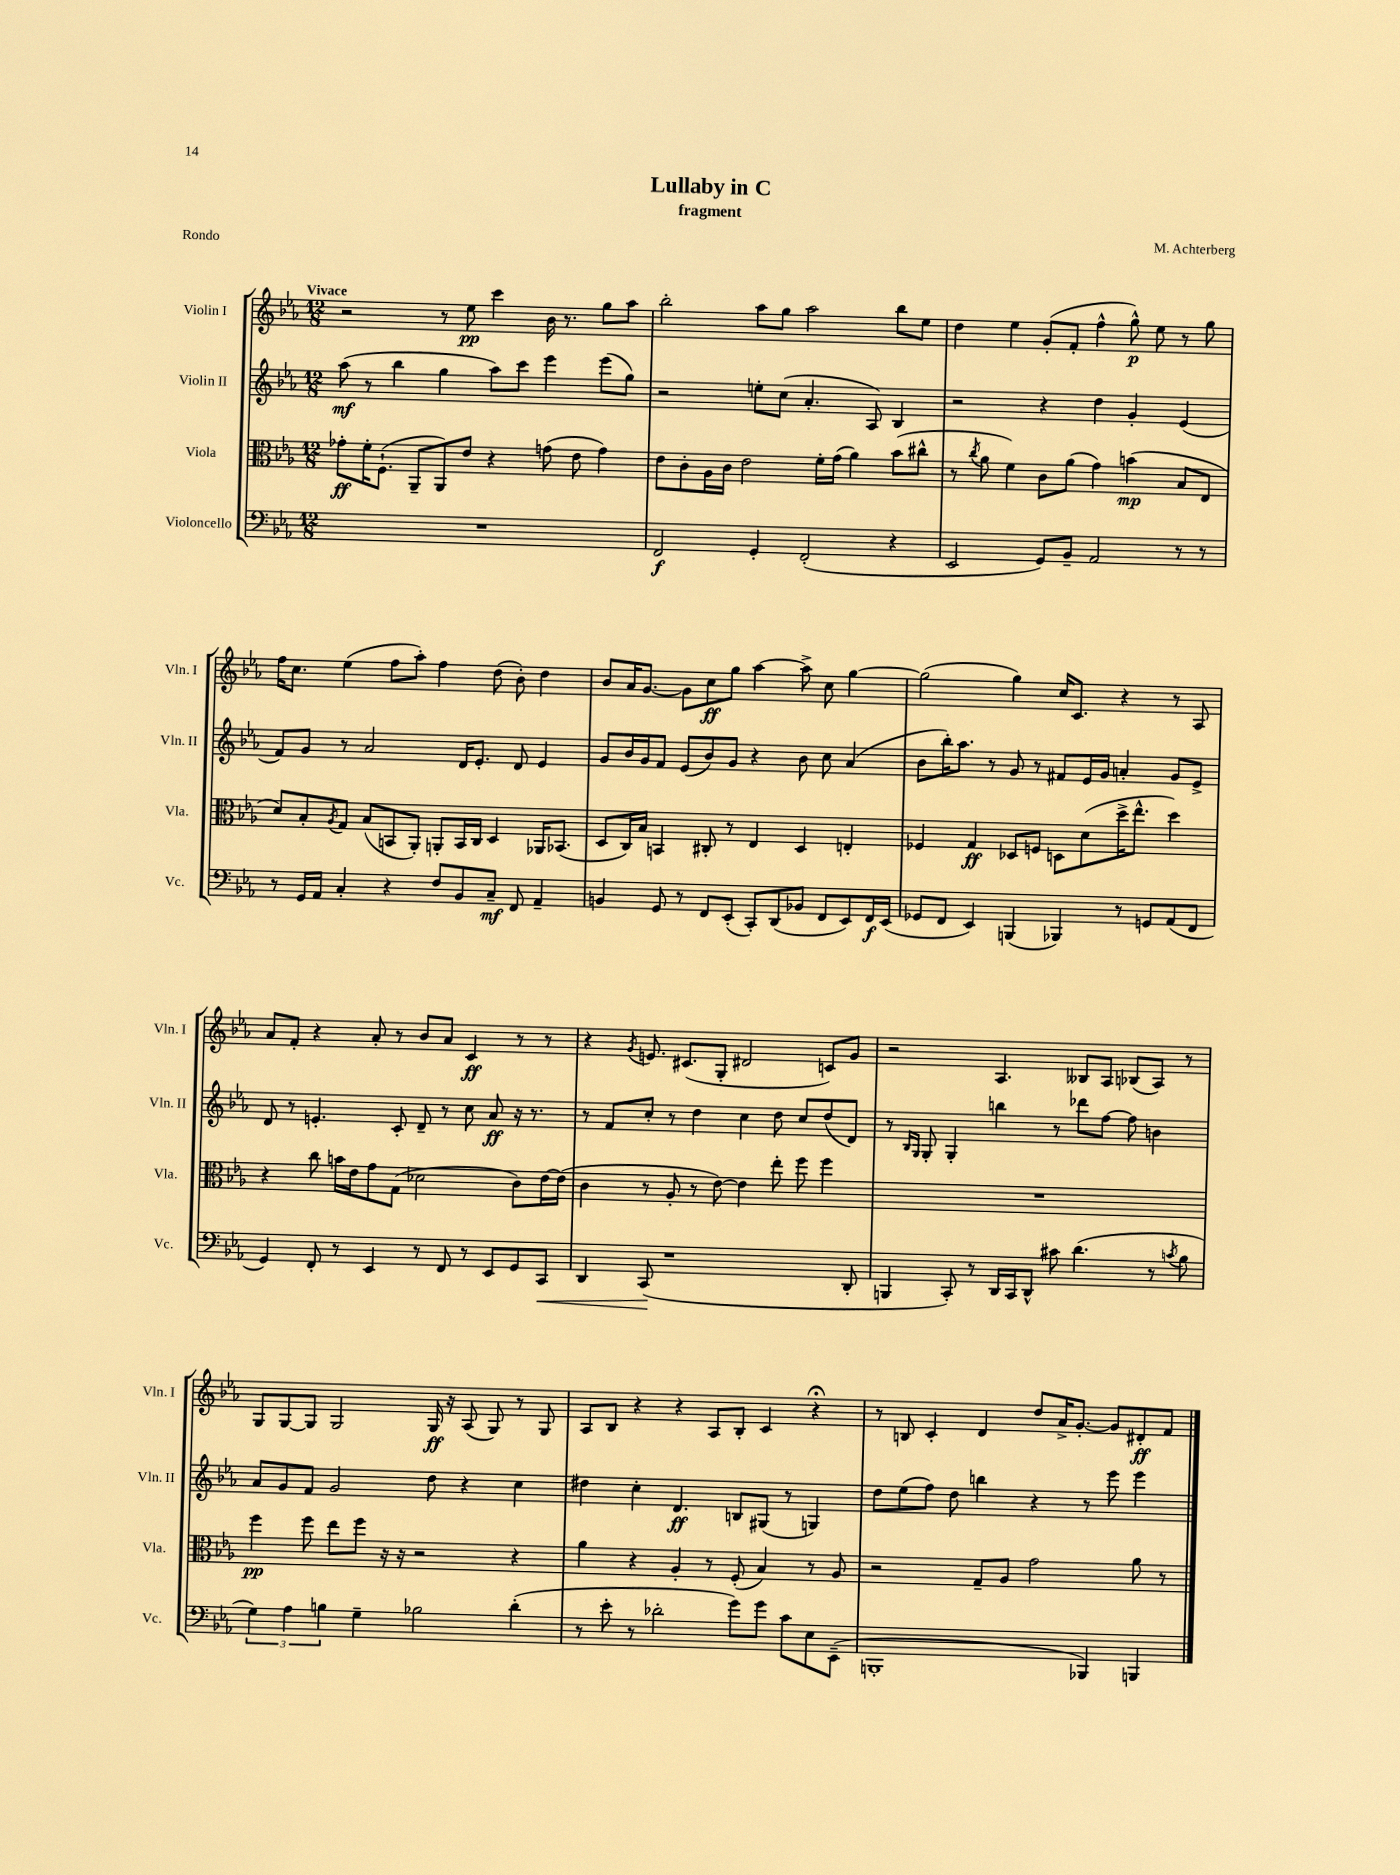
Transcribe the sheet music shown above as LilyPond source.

\header { title = "Lullaby in C" composer = "M. Achterberg" subtitle = "fragment" piece = "Rondo" }
<<
\new StaffGroup <<
\new Staff = "s0" \with { instrumentName = "Violin I" shortInstrumentName = "Vln. I" } {
    \clef treble \key ees \major \numericTimeSignature \time 12/8 \tempo "Vivace"
    r2 r8 ees''8\pp c'''4 bes'16 r8. g''8 aes''8 |
    bes''2-. aes''8 g''8 aes''2 bes''8 ees''8 |
    d''4 ees''4 g'8-.( f'8-. f''4-^ g''8-^\p) ees''8 r8 g''8 |
    f''16 c''8. ees''4( f''8 aes''8-.) f''4 d''8( bes'8-.) d''4 |
    bes'8 aes'16 g'8.~ g'8 c''8\ff g''8 aes''4~ aes''8-> c''8 g''4~ |
    g''2( g''4) c''16 c'8. r4 r8 aes8 |
    aes'8 f'8-. r4 aes'8-. r8 bes'8 aes'8 c'4\ff r8 r8 |
    r4 \acciaccatura { g'8 } e'8. cis'8.( g8-. dis'2 c'8) g'8 |
    r2 aes4. beses8 aes8 bes8( aes8) r8 |
    g8 g8~ g8 g2 g16\ff r16 aes8( g8) r8 g8 |
    aes8 bes8 r4 r4 aes8 bes8-. c'4 r4\fermata |
    r8 b8 c'4-. d'4 d''8 aes'16-> g'8.~-. g'8 dis'8-.\ff f'8 \bar "|." |
}
\new Staff = "s1" \with { instrumentName = "Violin II" shortInstrumentName = "Vln. II" } {
    \clef treble \key ees \major \numericTimeSignature \time 12/8
    aes''8\mf( r8 bes''4 g''4 aes''8) c'''8 ees'''4 ees'''8( g''8) |
    r2 e''8-. c''8( aes'4.-. aes8) bes4 |
    r2 r4 d''4 g'4-. ees'4( |
    f'8) g'8 r8 aes'2 d'16 ees'8.-. d'8 ees'4 |
    g'8 bes'16 g'16 f'8 ees'8( bes'8) g'8 r4 bes'8 c''8 aes'4( |
    bes'8 bes''16-.) aes''8. r8 g'8 r8 fis'8 ees'16 g'16 a'4-. g'8 ees'8-> |
    d'8 r8 e'4.-. c'8-. d'8-- r8 c''8 aes'8\ff r16 r8. |
    r8 f'8 c''8-. r8 d''4 c''4 d''8 c''8 d''8( d'8) |
    r8 \grace { bes16 g16 } g8-. g4-. b''4 r8 des'''8 f''8~ f''8 b'4 |
    aes'8 g'8 f'8 g'2 d''8 r4 c''4 |
    dis''4 c''4-. d'4.\ff b8 gis8( r8 g4) |
    d''8 ees''8( f''8) d''8 b''4 r4 r8 ees'''8 ees'''4 \bar "|." |
}
\new Staff = "s2" \with { instrumentName = "Viola" shortInstrumentName = "Vla." } {
    \clef alto \key ees \major \numericTimeSignature \time 12/8
    ges'8-.\ff f'16-. f8.-!( aes,8-- aes,8) ees'8 r4 g'8( ees'8 g'4) |
    ees'8 c'8-. aes16 c'16 ees'2 f'16-. g'16( aes'4) bes'8( cis''8-^ |
    r8 \acciaccatura { c''8 } aes'8 f'4) c'8 aes'8( g'4) b'4\mp( bes8 ees8 |
    d'8) bes8-. \acciaccatura { aes8 } g8 bes8( b,8 aes,8-.) a,8-. b,16 c16 d4 aes,16 bes,8.( |
    d8 c16) bes16 b,4 cis8-. r8 ees4 d4 e4-. |
    fes4 g4\ff des8 f8 d8 d'8( d''16-> ees''8.-^ d''4) |
    r4 c''8 b'16 ees'16 g'8 g8( des'2 c'8) ees'16~ ees'16( |
    c'4 r8 aes8-. r8 ees'8~) ees'4 ees''8-. f''8 f''4 |
    R1. |
    f''4\pp f''8 ees''8 f''8 r16 r16 r2 r4 |
    aes'4 r4 aes4-. r8 f8-.( bes4) r8 aes8 |
    r2 g8-- aes8 g'2 aes'8 r8 \bar "|." |
}
\new Staff = "s3" \with { instrumentName = "Violoncello" shortInstrumentName = "Vc." } {
    \clef bass \key ees \major \numericTimeSignature \time 12/8
    R1. |
    f,2\f g,4-. f,2-.( r4 |
    ees,2 g,8) bes,8-- aes,2 r8 r8 |
    r8 g,16 aes,16 c4-. r4 f8 bes,8 c8--\mf f,8 aes,4-- |
    b,4 g,8 r8 f,8 ees,8-.( c,8-.) d,8( bes,8 f,8 ees,8) f,16\f ees,16( |
    ges,8 f,8 ees,4) b,,4( bes,,4) r8 g,8 aes,8( f,8 |
    g,4) f,8-. r8 ees,4 r8 f,8 r8 ees,8 g,8 c,8\< |
    d,4 c,8\!( r1 d,8-. |
    b,,4 c,8-.) r8 d,16 c,16 d,8-^ cis'8 d'4.( r8 \acciaccatura { c'8 } bes8 |
    \tuplet 3/2 { g4) aes4 b4 } g4-- bes2 d'4-.( |
    r8 ees'8-. r8 des'2-. g'8) g'8 c'8 ees8 ees,8--( |
    b,,1-. bes,,4) b,,4 \bar "|." |
}
>>
>>
\layout { \context { \Score \remove "Bar_number_engraver" } }
